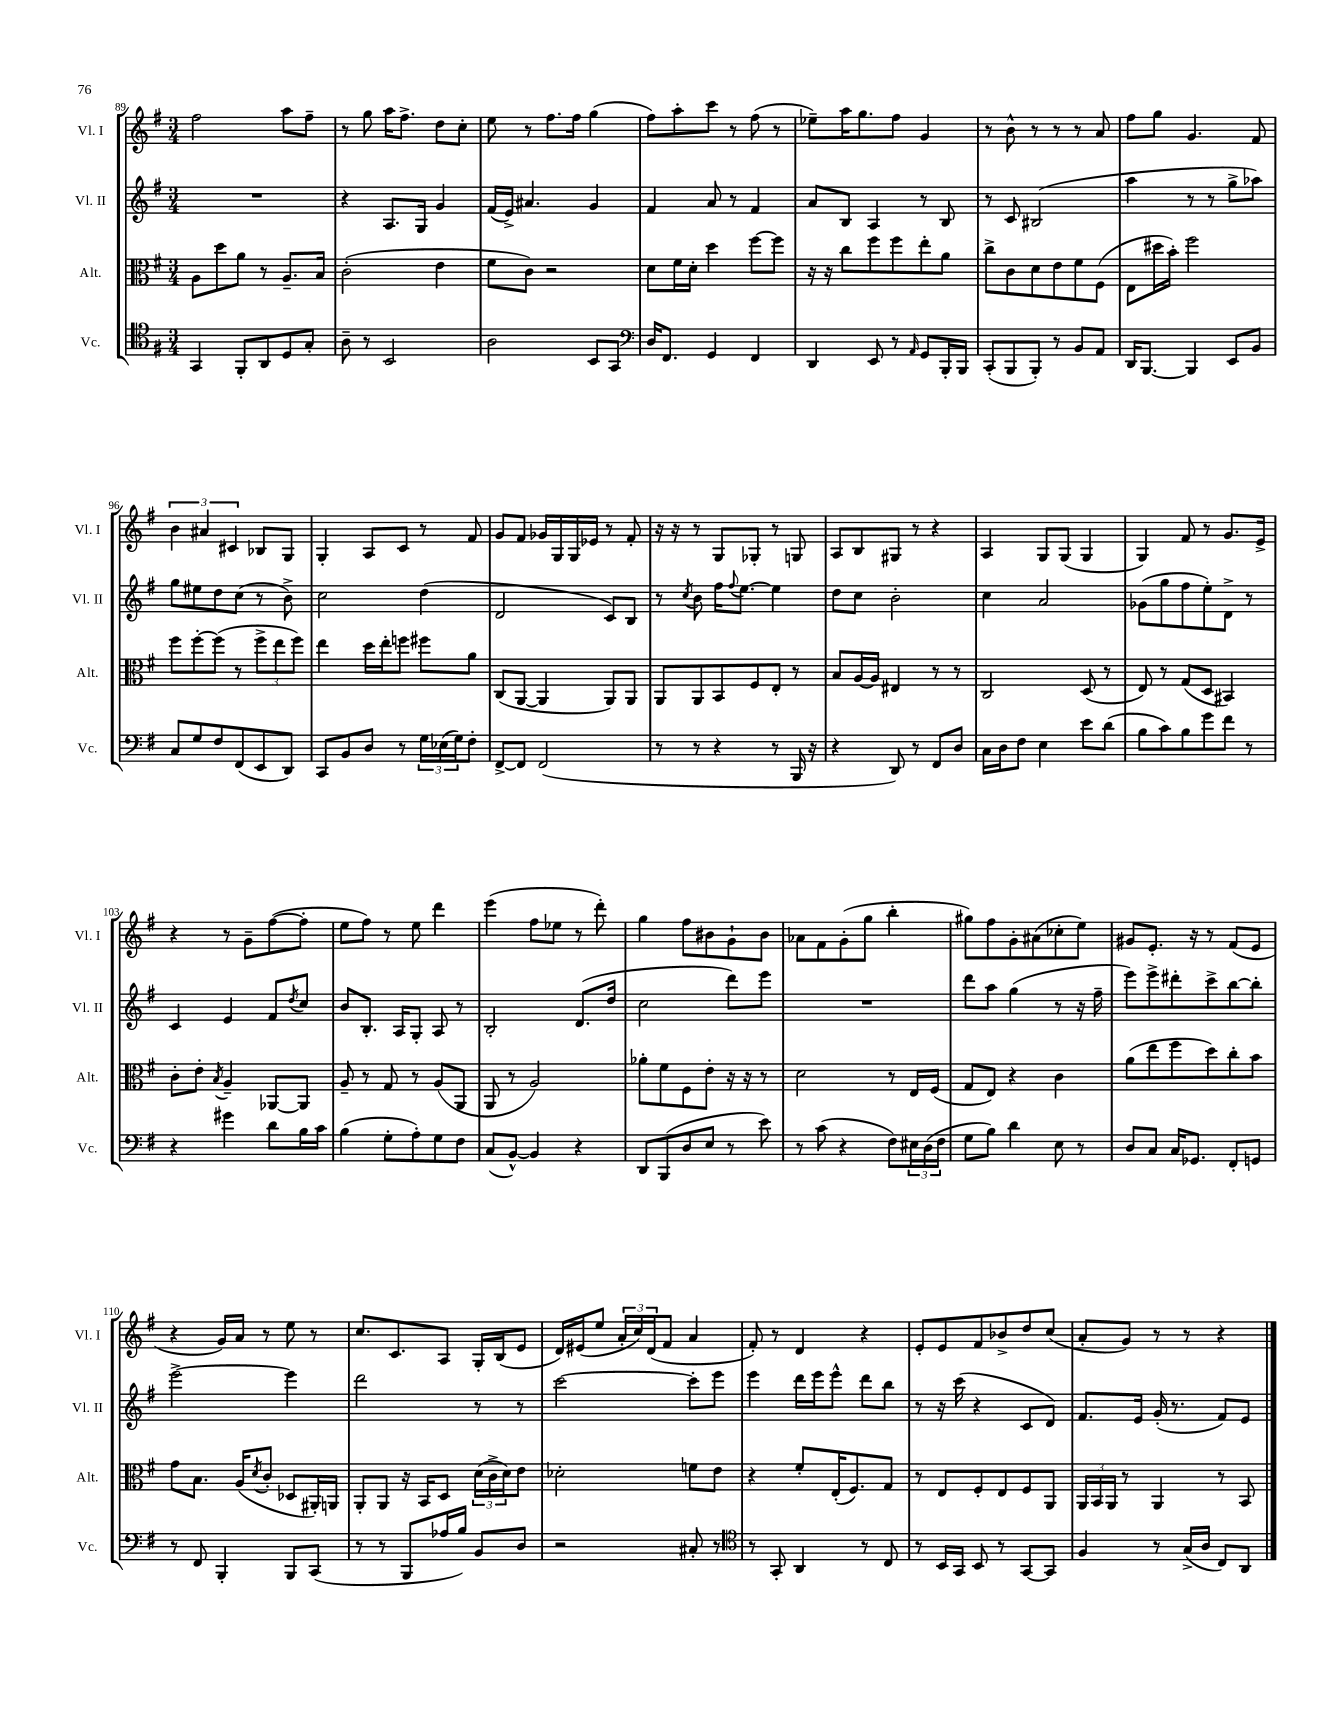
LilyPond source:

<<
\new StaffGroup <<
\new Staff = "s0" \with { instrumentName = "Vl. I" shortInstrumentName = "Vl. I" } {
    \clef treble \key g \major \numericTimeSignature \time 3/4
    fis''2 a''8 fis''8-- |
    r8 g''8 a''16 fis''8.-> d''8 c''8-. |
    e''8 r8 fis''8. fis''16 g''4( |
    fis''8) a''8-. c'''8 r8 fis''8( r8 |
    ees''8--) a''16 g''8. fis''8 g'4 |
    r8 b'8-^ r8 r8 r8 a'8 |
    fis''8 g''8 g'4. fis'8 |
    \tuplet 3/2 { b'4 ais'4 cis'4 } bes8 g8 |
    g4-. a8 c'8 r8 fis'8 |
    g'8 fis'8 ges'16 g16 g16 ees'16 r8 fis'8-. |
    r16 r16 r8 g8 ges8-. r8 g8 |
    a8 b8 gis8 r8 r4 |
    a4 g8 g8( g4 |
    g4) fis'8 r8 g'8. e'16-> |
    r4 r8 g'8-- fis''8~( fis''8-. |
    e''8 fis''8) r8 e''8 d'''4 |
    e'''4( fis''8 ees''8 r8 d'''8-.) |
    g''4 fis''8 bis'8 g'8-! bis'8 |
    aes'8 fis'8 g'8-.( g''8 b''4-. |
    gis''8) fis''8 g'8-. ais'8( ces''8-. e''8) |
    gis'8 e'8.-. r16 r8 fis'8( e'8 |
    r4 g'16) a'16 r8 e''8 r8 |
    c''8. c'8. a8 g16-. b16( e'8 |
    d'16) eis'16( e''8 \tuplet 3/2 { a'16-. c''16) d'16( } fis'8 a'4 |
    fis'8-.) r8 d'4 r4 |
    e'8-. e'8 fis'8 bes'8-> d''8 c''8( |
    a'8-. g'8) r8 r8 r4 \bar "|." |
}
\new Staff = "s1" \with { instrumentName = "Vl. II" shortInstrumentName = "Vl. II" } {
    \clef treble \key g \major \numericTimeSignature \time 3/4
    R2. |
    r4 a8. g16 g'4 |
    fis'16( e'16->) ais'4. g'4 |
    fis'4 a'8 r8 fis'4 |
    a'8 b8 a4 r8 b8 |
    r8 c'8 bis2( |
    a''4 r8 r8 g''8-> aes''8) |
    g''8 eis''8 d''8 c''8( r8 b'8->) |
    c''2 d''4( |
    d'2 c'8) b8 |
    r8 \acciaccatura { c''8 } b'8 fis''16 \appoggiatura { fis''8 } e''8.~ e''4 |
    d''8 c''8 b'2-. |
    c''4 a'2 |
    ges'8( g''8 fis''8 e''8-.) d'8-> r8 |
    c'4 e'4 fis'8 \acciaccatura { d''8 } c''8 |
    b'8 b8.-. a16 g8-. a8 r8 |
    b2-. d'8.( d''16 |
    c''2 d'''8) e'''8 |
    R2. |
    d'''8 a''8 g''4( r8 r16 fis''16-- |
    e'''8) e'''8-> dis'''8-. c'''8-> b''8~ b''8-. |
    e'''2~-> e'''4 |
    d'''2 r8 r8 |
    c'''2~ c'''8-. e'''8 |
    e'''4 d'''16 e'''16 e'''8-^ d'''8 b''8 |
    r8 r16 c'''16( r4 c'8 d'8) |
    fis'8. e'16 g'16-.( r8. fis'8) e'8 \bar "|." |
}
\new Staff = "s2" \with { instrumentName = "Alt." shortInstrumentName = "Alt." } {
    \clef alto \key g \major \numericTimeSignature \time 3/4
    a8 d''8 a'8 r8 a8.-- b16 |
    c'2-.( e'4 |
    fis'8 c'8) r2 |
    d'8 fis'16 d'16-. d''4 fis''8~ fis''8 |
    r16 r16 c''8 fis''8 fis''8 e''8-. a'8 |
    c''8-> c'8 d'8 e'8 fis'8 fis8( |
    e8 dis''16 b'16-.) fis''2 |
    fis''8 fis''8~-. fis''8( r8 \tuplet 3/2 { fis''8-> e''8 fis''8) } |
    e''4 d''16 e''16-. f''8 fis''8 a'8 |
    c8( a,8~ a,4 a,8) a,8 |
    a,8 a,8 b,8 fis8 e8-. r8 |
    b8 a16~ a16 eis4 r8 r8 |
    c2 d8( r8 |
    e8) r8 g8( d8 bis,4) |
    c'8-. e'8-. \acciaccatura { b8 } a4-- aes,8~ aes,8 |
    a8-- r8 g8 r8 a8( a,8 |
    a,8 r8 a2) |
    aes'8-. fis'8 fis8 e'8-. r16 r16 r8 |
    d'2 r8 e16 fis16( |
    g8 e8) r4 c'4 |
    a'8( e''8 fis''8 d''8) c''8-. b'8 |
    g'8 b8. a16( \acciaccatura { d'8 } c'8-. des8 ais,16-.) a,16 |
    a,8-. a,8 r16 b,16 d8 \tuplet 3/2 { d'16( c'16-> d'16) } e'8 |
    des'2-. f'8 e'8 |
    r4 fis'8-. e16-.( fis8.) g8 |
    r8 e8 fis8-. e8 fis8 a,8 |
    \tuplet 3/2 { a,16 b,16 a,16 } r8 a,4 r8 b,8 \bar "|." |
}
\new Staff = "s3" \with { instrumentName = "Vc." shortInstrumentName = "Vc." } {
    \clef tenor \key g \major \numericTimeSignature \time 3/4
    g,4 fis,8-. a,8 d8 g8-. |
    a8-- r8 b,2 |
    a2 b,8 g,8 |
    \clef bass d16 fis,8. g,4 fis,4 |
    d,4 e,8 r8 \grace { a,16 } g,8 b,,16-. b,,16 |
    c,8-.( b,,8 b,,8-.) r8 b,8 a,8 |
    d,16 b,,8.~ b,,4 e,8 b,8 |
    c8 g8 fis8 fis,8( e,8 d,8) |
    c,8 b,8 d8 r8 \tuplet 3/2 { g16 ees16( g16) } fis8-. |
    fis,8~-> fis,8 fis,2( |
    r8 r8 r4 r8 b,,16 r16 |
    r4 d,8) r8 fis,8 d8 |
    c16 d16 fis8 e4 e'8 d'8( |
    b8 c'8) b8 g'8 fis'8 r8 |
    r4 gis'4 d'8 b16 c'16 |
    b4( g8-. a8-.) g8 fis8 |
    c8( b,8~-^) b,4 r4 |
    d,8 b,,8( d8 e8 r8 e'8) |
    r8 c'8( r4 fis8) \tuplet 3/2 { eis16 d16( fis16 } |
    g8 b8) d'4 e8 r8 |
    d8 c8 c16 ges,8. fis,8-. g,8 |
    r8 fis,8 b,,4-. b,,8 c,8( |
    r8 r8 b,,8 aes16 b16) b,8 d8 |
    r2 cis8-. r8 |
    \clef tenor r8 g,8-. a,4 r8 c8 |
    r8 b,16 g,16 b,8 r8 g,8~ g,8 |
    fis4 r8 g16->( a16 c8) a,8 \bar "|." |
}
>>
>>
\layout { \context { \Score currentBarNumber = #89 } }
